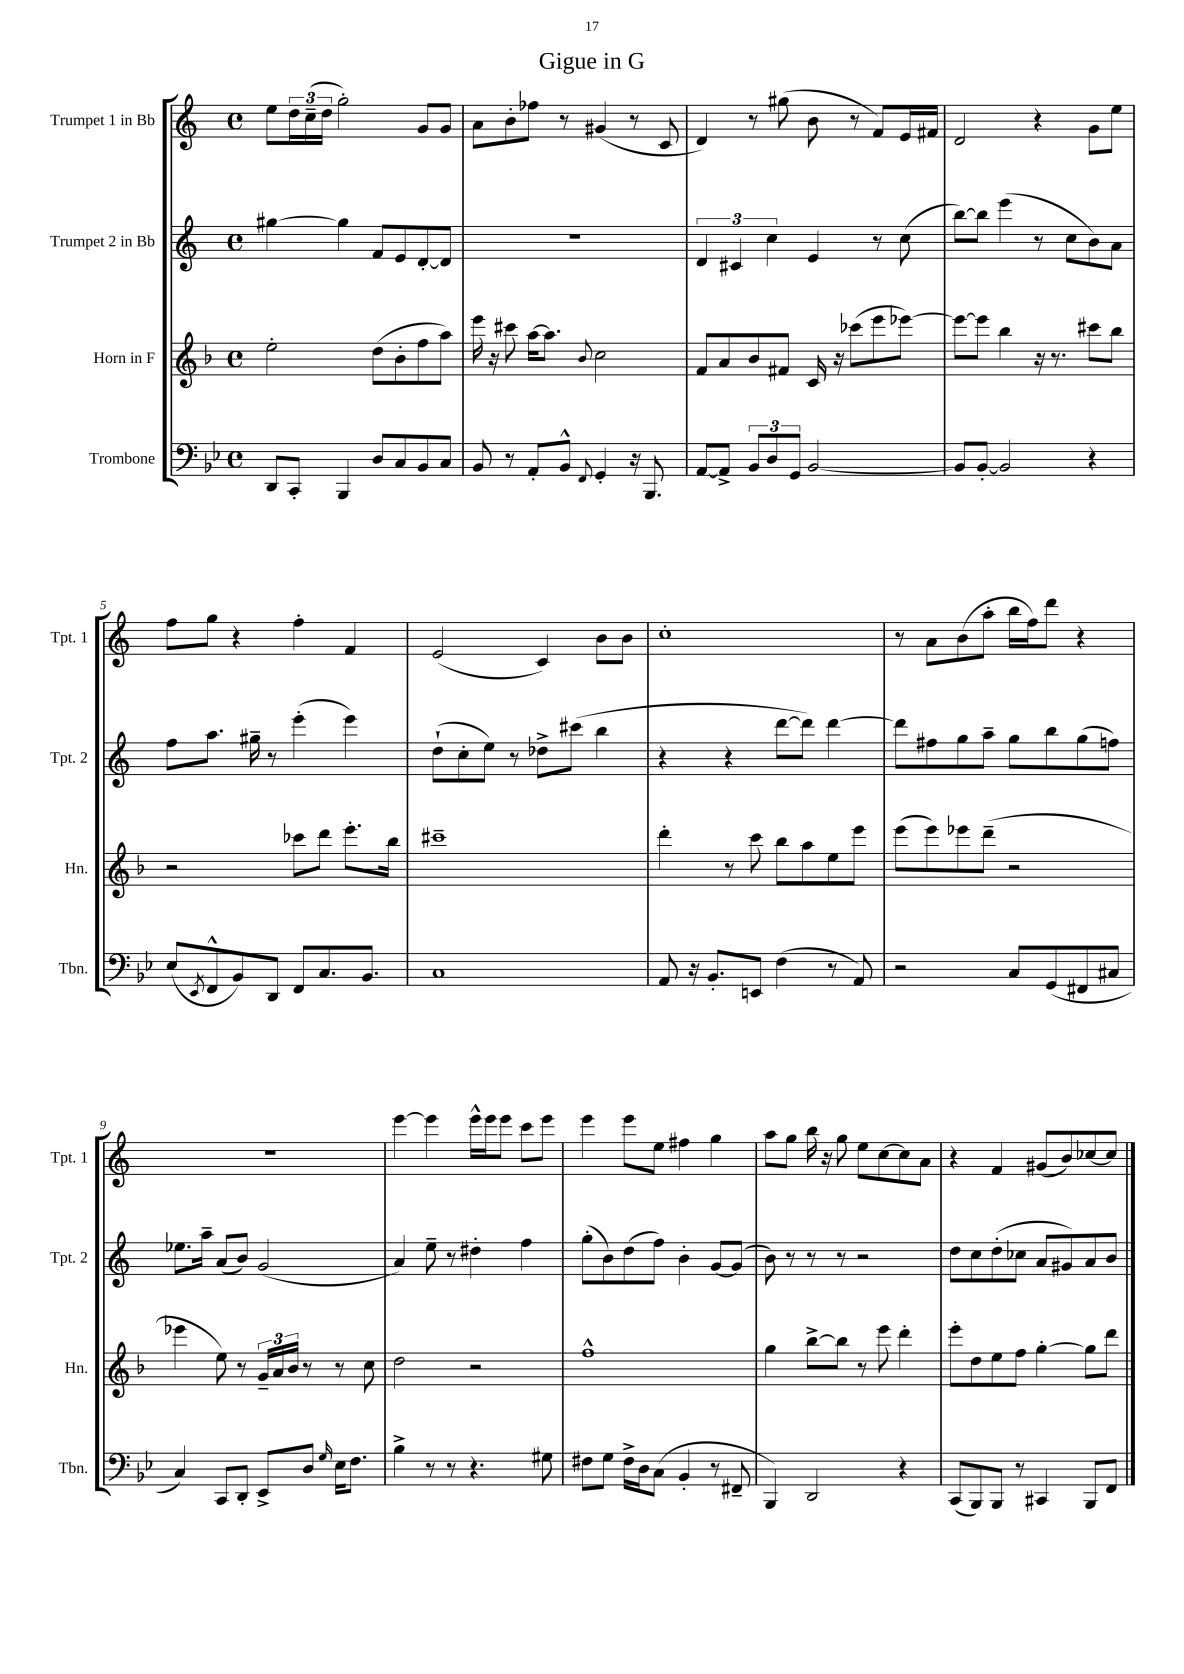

**kern	**kern	**kern	**kern
*staff4	*staff3	*staff2	*staff1
*clefF4	*clefG2	*clefG2	*clefG2
*k[b-e-]	*k[b-]	*k[]	*k[]
*M4/4	*M4/4	*M4/4	*M4/4
*met(c)	*met(c)	*met(c)	*met(c)
8DD/L	2ee'\	[4gg#\	8ee\L
8CC'/J	.	.	24dd\L
.	.	.	(24cc~\
.	.	.	24dd\JJ
4BBB-/	.	4gg#\]	2gg'\)
8D/L	(8dd\L	8f/L	.
8C/	8b-'\	8e/	.
8BB-/	8ff\	[8d'/	8g/L
8C/J	8aa\J)	8d/]J	8g/J
=	=	=	=
8BB-/	16eee\	1r	8a\L
.	16r	.	.
8r	8ccc#\	.	8b'\
8AA'/L	[16aa\LK	.	8ff-\J
.	8.aa\]J	.	.
8BB-^^/J	.	.	8r
8qqFF/	8qqb-/	.	.
4GG'/	2cc\	.	(4g#/
16r	.	.	8r
8.BBB-/	.	.	.
.	.	.	8c/
=	=	=	=
[8AA/L	8f/L	6d/	4d/)
8AA^/]J	8a/	.	.
.	.	6c#/	.
12BB-/L	8b-/	.	8r
12D/	.	6cc\	.
.	8f#/J	.	(8gg#\
12GG/J	.	.	.
[2BB-/	16c/	4e/	8b\
.	16r	.	.
.	(8ccc-\L	.	8r
.	8eee\	8r	8f/L)
.	[8eee-\J)	(8cc\	16e/L
.	.	.	16f#/JJ
=	=	=	=
8BB-/]L	8eee-\_L	[8bb\L)	2d/
[8BB-'/J	8eee-\]J	8bb\]J	.
2BB-/]	4bb-\	(4eee\	.
.	16r	8r	4r
.	8.r	.	.
.	.	8cc\L	.
4r	8ccc#\L	8b\)	8g\L
.	8bb-\J	8a\J	8ee\J
=	=	=	=
(8E-/L	2r	8ff\L	8ff\L
8qEE-/	.	.	.
8FF^^/	.	8.aa\J	8gg\J
8BB-/)	.	.	4r
.	.	16gg#~\	.
8DD/J	.	8r	.
8FF/L	8ccc-\L	(4eee'\	4ff'\
8.C/	8ddd\J	.	.
.	8.eee'\L	4eee\)	4f/
8.BB-/J	.	.	.
.	16bb-\Jk	.	.
=	=	=	=
1C	1ccc#~	(8dd`\L	(2e/
.	.	8cc'\	.
.	.	8ee\J)	.
.	.	8r	.
.	.	8dd-^\L	4c/)
.	.	(8ccc#\J	.
.	.	4bb\	8b\L
.	.	.	8b\J
=	=	=	=
8AA/	4ddd'\	4r	1cc'
16r	.	.	.
8.BB-'/L	.	.	.
.	8r	4r	.
8EE/J	8ccc\	.	.
(4F\	8bb-\L	[8ddd\L	.
.	8aa\	8ddd\]J)	.
8r	8ee\	[4ddd\	.
8AA/)	8eee\J	.	.
=	=	=	=
2r	(8eee\L	8ddd\]L	8r
.	8eee\)	8ff#\	8a\L
.	8eee-\	8gg\	(8b\
.	(8ddd~\J	8aa~\J	8aa'\J
8C/L	2r	8gg\L	16bb\LL
.	.	.	16ff\J)
(8GG/	.	8bb\	8ddd\J
8FF#/	.	(8gg\	4r
8C#/J	.	8ff\J)	.
=	=	=	=
4C/)	4eee-\	8.ee-\L	1r
.	.	16aa~\Jk	.
8CC/L	8ee\)	(8a/L	.
8DD'/J	8r	8b/J)	.
8EE-^/L	24g~/LL	(2g/	.
.	24a/	.	.
.	24b-/JJ	.	.
8D/J	8r	.	.
16qqG/	.	.	.
16E-\LK	8r	.	.
8.F\J	.	.	.
.	8cc\	.	.
=	=	=	=
4B-^\	2dd\	4a/)	[4eee\
8r	.	8ee~\	4eee\]
8r	.	8r	.
4.r	2r	4dd#'\	16eee^^\LL
.	.	.	16eee\J
.	.	.	8eee\J
.	.	4ff\	8ccc\L
8G#\	.	.	8eee\J
=	=	=	=
8F#\L	1ff^^	(8gg'\L	4eee\
8G\J	.	8b\)	.
16F#^\LL	.	(8dd\	8eee\L
16D\J	.	.	.
(8C\J	.	8ff\J)	8ee\J
4BB-'/	.	4b'\	4ff#\
8r	.	[8g/L	4gg\
8FF#~/	.	(8g/]J	.
=	=	=	=
4BBB-/)	4gg\	8b\)	8aa\L
.	.	8r	8gg\J
2DD/	[8bb-^\L	8r	16bb\
.	.	.	16r
.	8bb-\]J	8r	8gg\
.	8r	2r	8ee\L
.	8eee\	.	[8cc\
4r	4ddd'\	.	8cc\]
.	.	.	8a\J
=	=	=	=
(8CC/L	8eee'\L	8dd\L	4r
8BBB-/)	8dd\	8cc\	.
8BBB-/J	8ee\	(8dd'\	4f/
8r	8ff\J	8cc-\J	.
4CC#/	[4gg'\	8a/L	(8g#/L
.	.	8g#/)	8b/)
8BBB-/L	8gg\]L	8a/	[8cc-/
8FF/J	8ddd\J	8b/J	8cc-/]J
==	==	==	==
*-	*-	*-	*-
